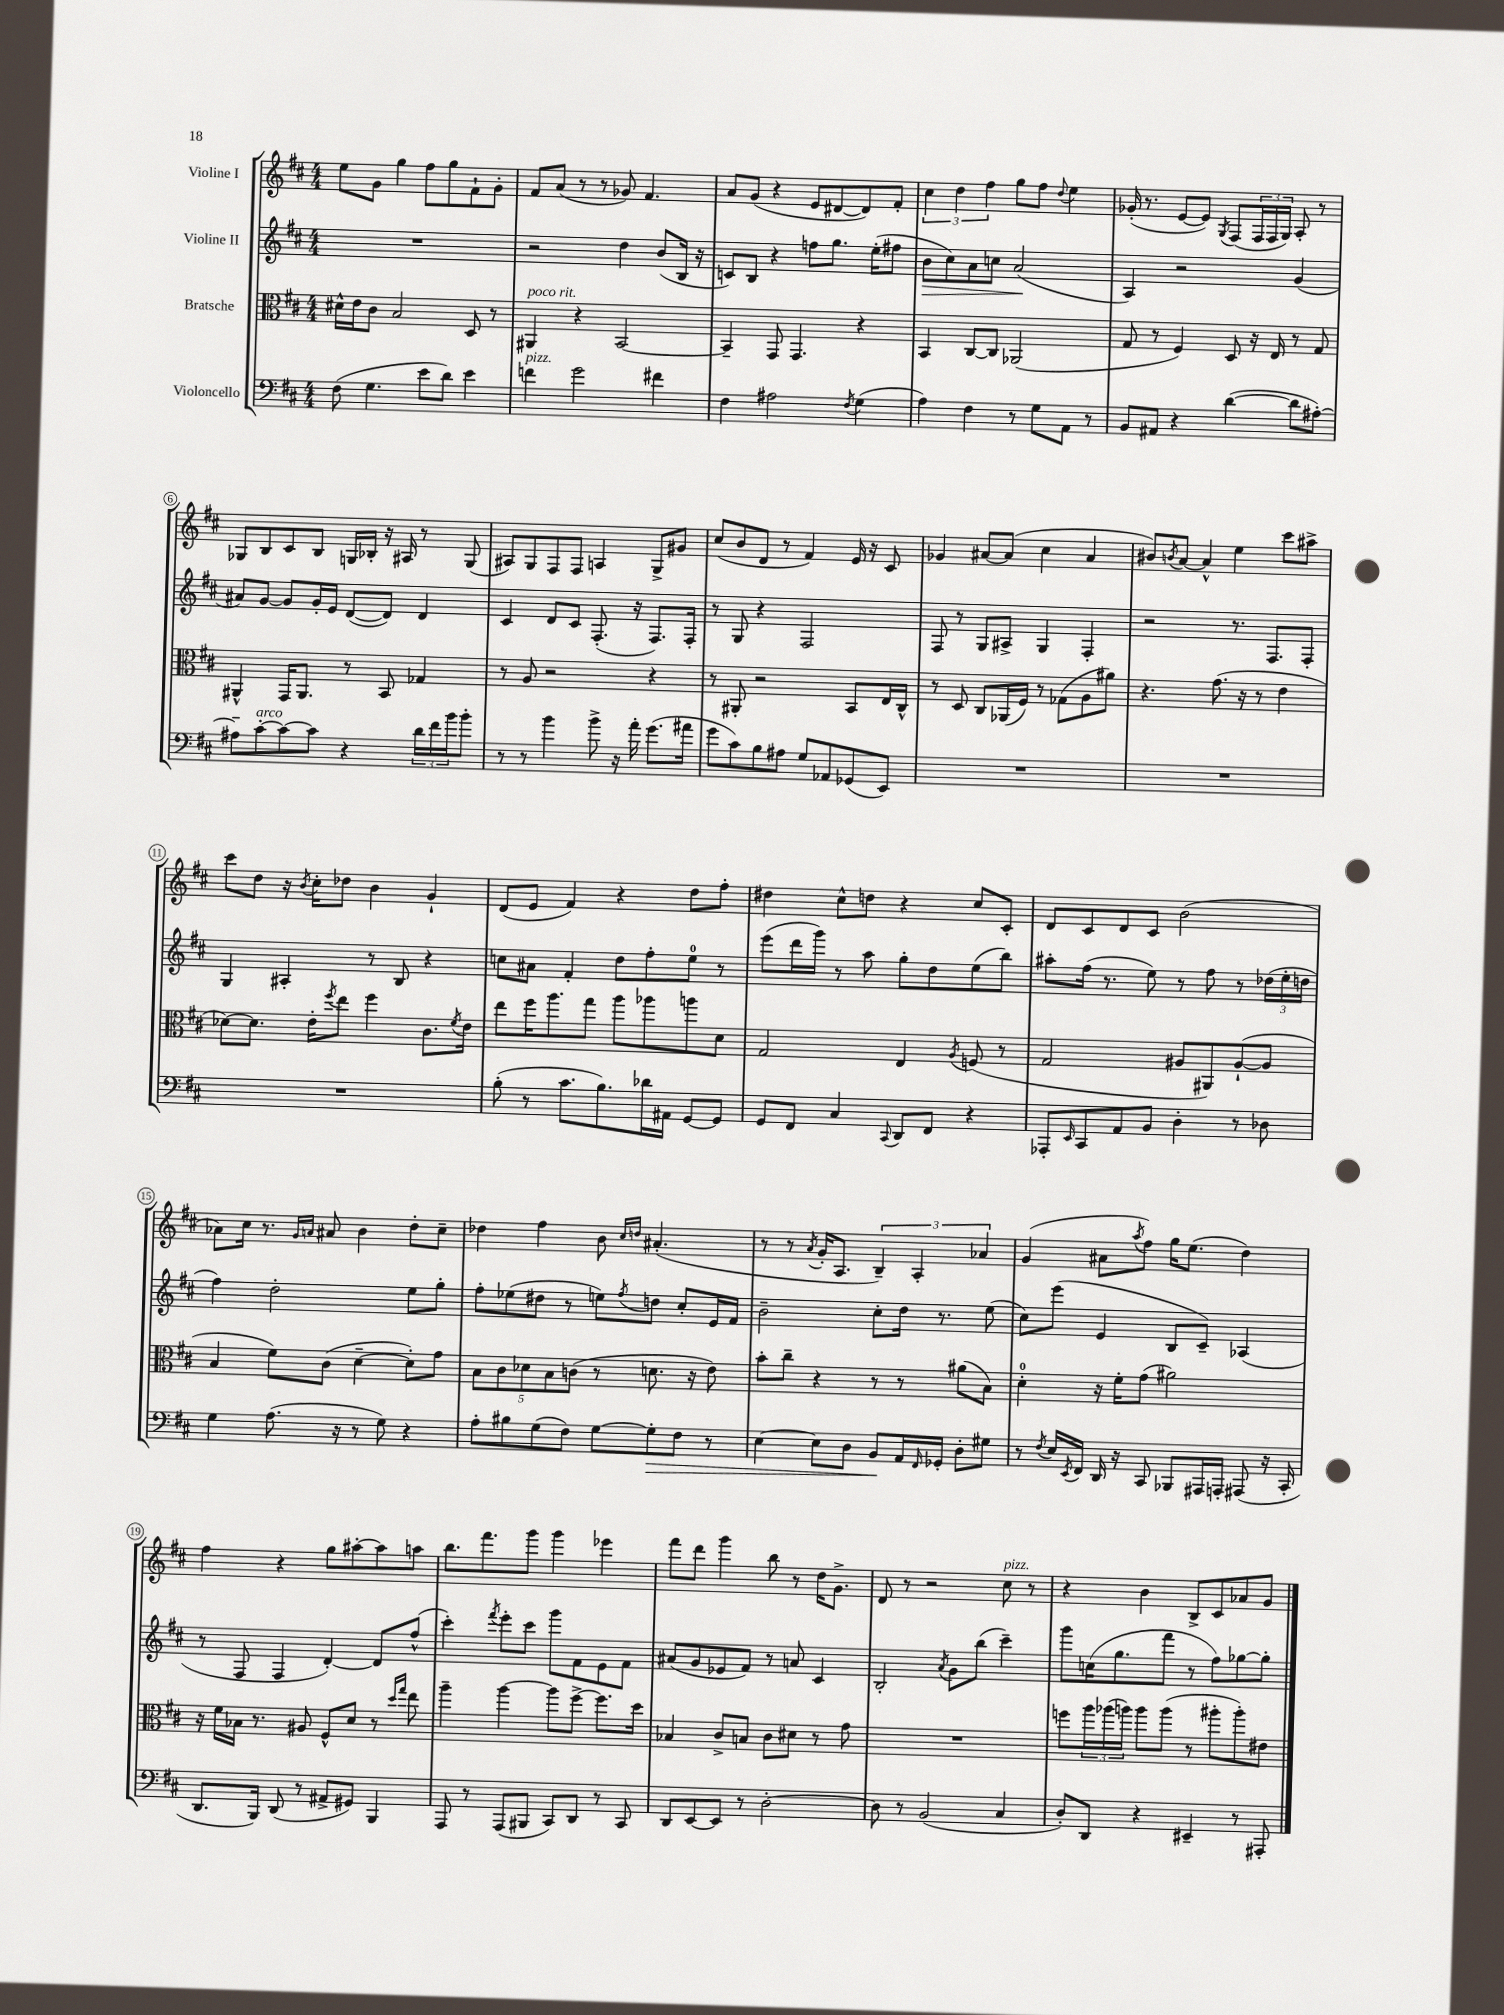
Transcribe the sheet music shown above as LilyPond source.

<<
\new StaffGroup <<
\new Staff = "s0" \with { instrumentName = "Violine I" } {
    \clef treble \key d \major \numericTimeSignature \time 4/4
    e''8 g'8 g''4 fis''8 g''8 fis'8-! g'8-. |
    fis'8 a'8( r8 r8 ges'8) fis'4. |
    a'8 g'8( r4 e'8 dis'8~ dis'8) fis'8-. |
    \tuplet 3/2 { cis''4 d''4 fis''4 } g''8 fis''8 \appoggiatura { d''8 } e''4 |
    ges'16-.( r8. e'8~ e'8) \acciaccatura { g8 } fis8( \tuplet 3/2 { fis16 fis16 g16) } a8-. r8 |
    ges8 b8 cis'8 b8 g16 bes16-. r16 ais16 r8 g8( |
    ais8) g8 fis8 fis8 a4 g8-> gis'8 |
    cis''8( b'8 d'8 r8 fis'4) e'16 r16 cis'8 |
    ges'4 ais'8~ ais'8( cis''4 ais'4 |
    bis'8) \acciaccatura { b'8 } a'8~ a'4-^ e''4 cis'''8 ais''8-> |
    cis'''8 d''8 r16 \acciaccatura { b'8 } cis''16-. des''8 b'4 g'4-! |
    d'8( e'8 fis'4) r4 d''8 fis''8-. |
    dis''4 cis''8-^ d''8 r4 cis''8 cis'8-. |
    d'8 cis'8 d'8 cis'8 b'2( |
    aes'8) cis''16 r8. \grace { g'16 a'16 } ais'8 b'4 d''8-. cis''8-- |
    des''4 fis''4 b'8 \grace { cis''16 d''16 } ais'4.-.( |
    r8 r8 \acciaccatura { a'8 } g'16-. a8. \tuplet 3/2 { b4--) a4-. aes'4 } |
    g'4( ais'8 \acciaccatura { a''8 } fis''8) g''16 e''8.( d''4) |
    fis''4 r4 g''8 ais''8~-. ais''8 a''8 |
    b''8. fis'''8. g'''8 g'''4 ees'''4 |
    fis'''8 d'''8 g'''4 b''8 r8 d''16 g'8.-> |
    d'8 r8 r2 cis''8^\markup { \italic "pizz." } r8 |
    r4 b'4 b8-> cis'8 aes'8 g'8 \bar "|." |
}
\new Staff = "s1" \with { instrumentName = "Violine II" } {
    \clef treble \key d \major \numericTimeSignature \time 4/4
    R1 |
    r2 d''4 b'8( b16 r16 |
    c'8) b8 r4 f''8 g''8. e''16-.( fis''8 |
    b'8\> cis''8) a'8 c''8 a'2\!( |
    a4) r2 g'4( |
    ais'8) g'8~ g'8 g'16-. e'16 d'8~( d'8) d'4 |
    cis'4 d'8 cis'8 fis8.-.( r16 fis8.) fis16-. |
    r8 g8 r4 fis2 |
    fis8 r8 g8 ais8-> g4 fis4-. |
    r2 r8. fis8. fis8-. |
    g4 ais4-. r8 b8 r4 |
    c''8 ais'8 fis'4-. d''8 fis''8-. e''8-0 r8 |
    e'''8( d'''16 g'''16) r8 a''8 g''8-. d''8 e''8( b''8) |
    ais''8-. fis''16( r8. e''8) r8 fis''8 r8 \tuplet 3/2 { des''16( e''16-. d''16 } |
    fis''4) d''2-. e''8 g''8-. |
    fis''8-. ees''8( dis''8 r8 e''8) \acciaccatura { fis''8 } d''8 cis''8-. e'16 fis'16 |
    b'2-- cis''8-. d''16 r8. e''8( |
    cis''8) e'''8( e'4 b8 cis'8--) aes4( |
    r8 fis8 fis4 d'4~-.) d'8 fis''8-^( |
    cis'''4-.) \acciaccatura { fis'''8 } e'''8-. cis'''8 g'''8 fis'8 e'8 fis'8 |
    ais'8( g'8 ees'8 fis'8) r8 a'8 cis'4 |
    b2-. \acciaccatura { a'8 } g'8 b''8( cis'''4--) |
    g'''8 c''16( g''8. fis'''8 r8 fis''8) ges''8~ ges''8-. \bar "|." |
}
\new Staff = "s2" \with { instrumentName = "Bratsche" } {
    \clef alto \key d \major \numericTimeSignature \time 4/4
    dis'16-^ e'16 cis'8 b2 d8 r8 |
    ais,4^\markup { \italic "poco rit." } r4 b,2~ |
    b,4-- g,8 g,4. r4 |
    b,4 cis8~ cis8 aes,2( |
    g8 r8 fis4) d8 r16 e16 r8 g8 |
    ais,4-^ g,16 ais,8. r8 b,8 ges4 |
    r8 a8 r2 r4 |
    r8 ais,8-. r2 b,8 e16 cis16-^ |
    r8 d8 cis8 aes,16( fis16) r8 ges8( a8 ais'8) |
    r4. g'8.( r16 r8 e'4 |
    des'8~) des'8. e'16-. \acciaccatura { fis''8 } e''8 fis''4 cis'8. \acciaccatura { fis'8 } e'16 |
    e''8 fis''16 a''8. g''8 a''8 aes''8 a''8 d'8 |
    g2 e4 \acciaccatura { a8 } f8( r8 |
    g2 ais8 ais,8) ais8~-!( ais8 |
    b4 fis'8) cis'8( d'4~-- d'8-.) g'8 |
    \tuplet 5/4 { b8 cis'8 des'8 b8 c'8( } r8 d'8. r16 e'8) |
    b'8-. cis''8-- r4 r8 r8 ais'8( b8) |
    d'4-0-. r16 fis'16-. g'8( ais'2) |
    r16 fis'16 bes16 r8. ais8 fis8-^ d'8 r8 \grace { d''16 g''16 } e''8 |
    a''4-- a''4~ a''8 fis''8~-> fis''8. d''16 |
    bes4 cis'8-> b8 cis'8 dis'8 r8 g'8 |
    R1 |
    f''8 \tuplet 3/2 { a''16 aes''16( a''16) } a''8 a''8( r8 ais''8-. ais''8-.) eis'8 \bar "|." |
}
\new Staff = "s3" \with { instrumentName = "Violoncello" } {
    \clef bass \key d \major \numericTimeSignature \time 4/4
    fis8( g4. e'8 d'8) e'4 |
    f'4^\markup { \italic "pizz." } g'2 fis'4 |
    fis4 ais2 \acciaccatura { fis8 } g4( |
    a4) fis4 r8 g8 a,8 r8 |
    b,8 ais,8 r4 d'4~( d'8 ais8~-.) |
    ais8-- cis'8~-.^\markup { \italic "arco" } cis'8~ cis'8 r4 \tuplet 3/2 { d'16 fis'16 b'16 } b'8-. |
    r8 r8 b'4 b'8-> r16 a'16-. g'8.( ais'16 |
    g'8 cis'8) b8 ais8 g8 aes,8 ges,8( e,8) |
    R1 |
    R1 |
    R1 |
    b8-.( r8 cis'8. b8.) des'16 ais,16 g,8~ g,8 |
    g,8 fis,8 cis4 \appoggiatura { cis,8 } d,8 fis,8 r4 |
    aes,,8-. \grace { e,16 } cis,8 a,8 b,8 d4-. r8 des8 |
    g4 a8.( r16 r8 g8) r4 |
    a8-. bis8 g8( fis8) g8~ g8-.\> fis8 r8 |
    e4~ e8 d8 b,8\! a,16 \grace { fis,16 } ges,16-. d8-. gis8 |
    r8 \acciaccatura { fis8 } e16 \acciaccatura { e,8 } fis,16 d,16 r16 cis,8 bes,,8 ais,,16 a,,16-. ais,,8( r16 cis,16-. |
    d,8. b,,16) d,8( r8 ais,8-> gis,8) b,,4 |
    a,,8 r8 a,,8( bis,,8 cis,8) d,8 r8 cis,8 |
    d,8 e,8~ e,8 r8 d2~-. |
    d8 r8 b,2( cis4 |
    d8-.) d,8 r4 eis,4-- r8 ais,,8-. \bar "|." |
}
>>
>>
\layout { \context { \Score \override BarNumber.stencil = #(make-stencil-circler 0.1 0.3 ly:text-interface::print) } }
